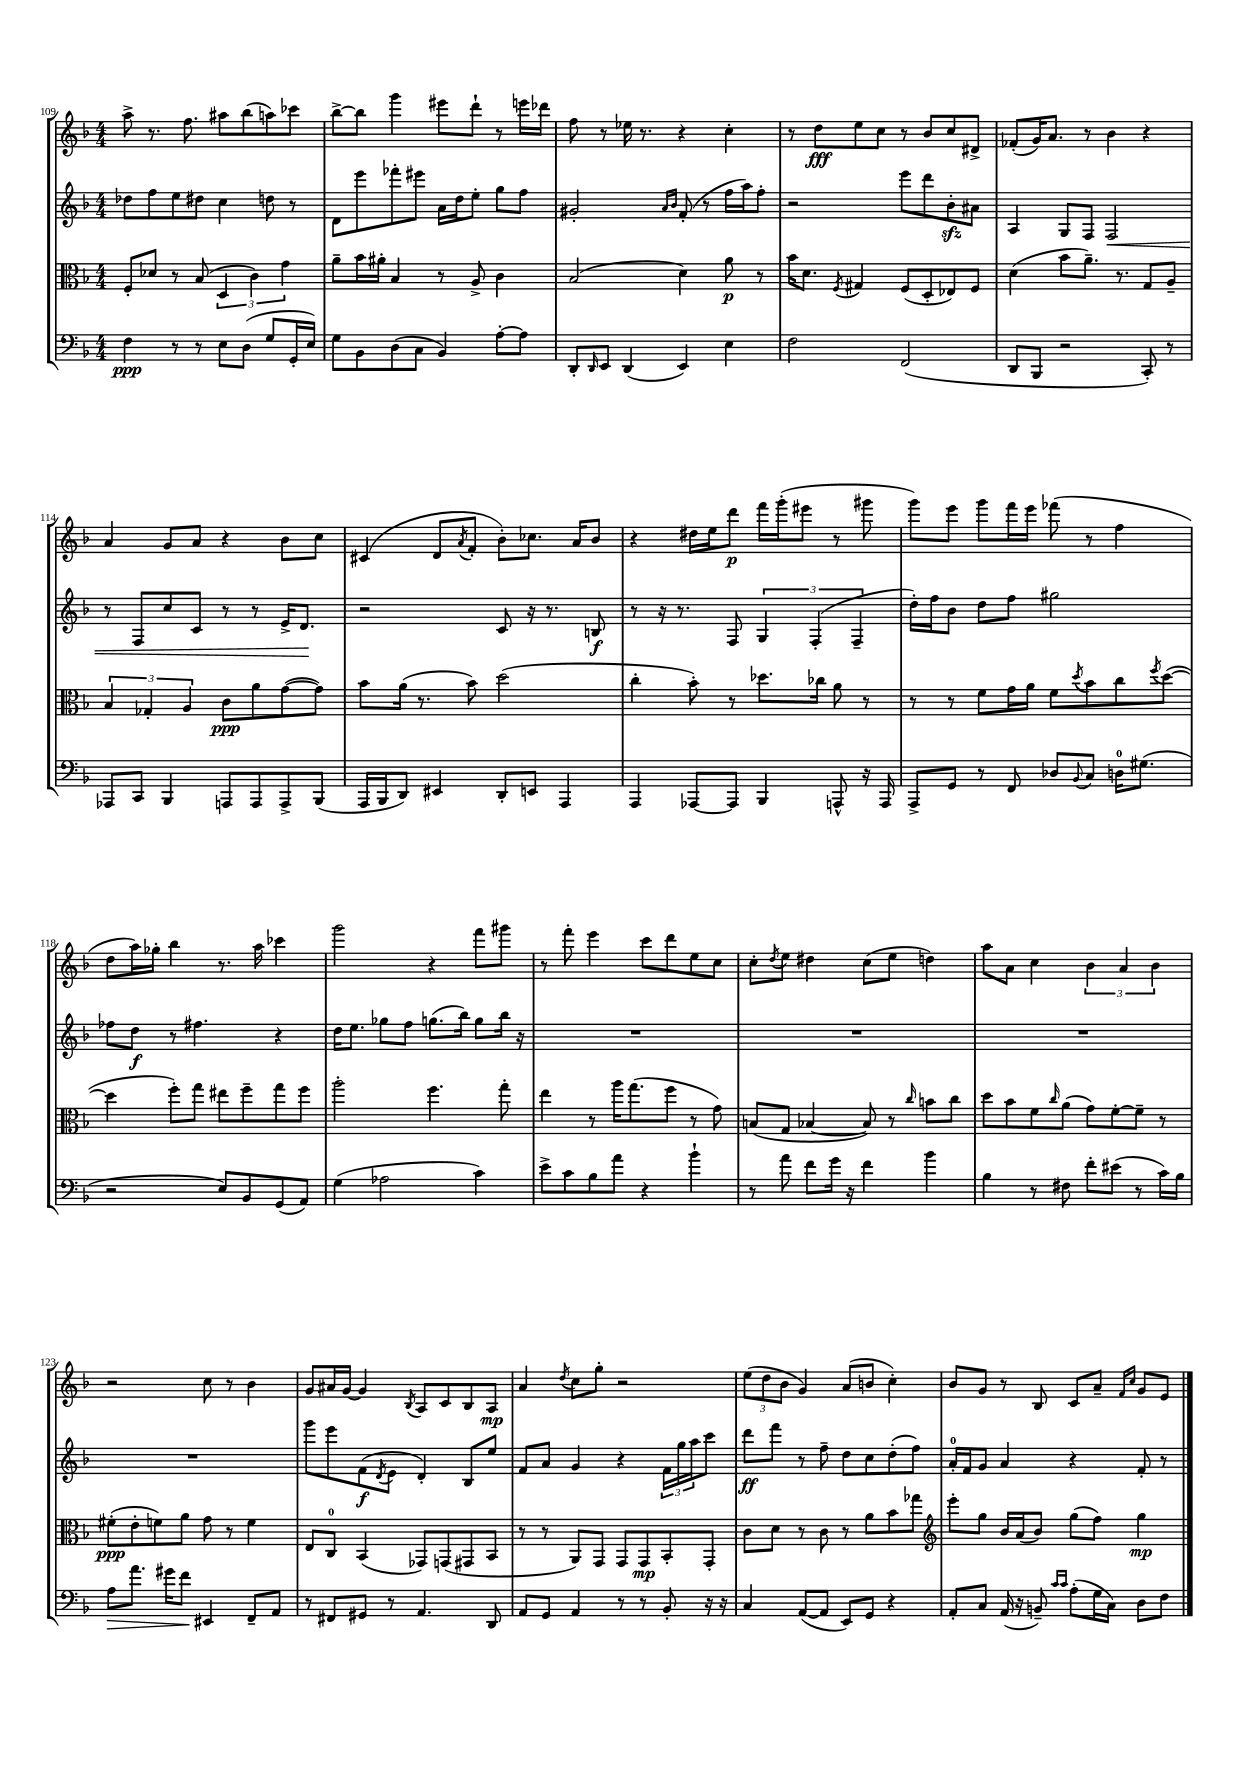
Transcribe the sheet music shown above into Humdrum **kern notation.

**kern	**kern	**kern	**kern
*staff4	*staff3	*staff2	*staff1
*clefF4	*clefC3	*clefG2	*clefG2
*k[b-]	*k[b-]	*k[b-]	*k[b-]
*M4/4	*M4/4	*M4/4	*M4/4
4F	8F'	8dd-	8aa^
.	8d-	8ff	8.r
8r	8r	8ee	.
.	.	.	8.ff
8r	(8B-	8dd#	.
8E	6D	4cc	8aa#
(8D	.	.	(8bb-
.	6c)	.	.
8G	.	8dd	8aa)
.	6g	.	.
16GG'	.	8r	8ccc-
16E)	.	.	.
=	=	=	=
8G	8a~	8d	[8bb-^
8BB-	16b-	8eee	8bb-]
.	16a#'	.	.
(8D	4B-	8fff-'	4ggg
8C	.	8eee#	.
4BB-)	8r	16a	8eee#
.	.	16dd	.
.	8A^	8ee'	8ddd`
[8A'	4c	8gg	8r
8A]	.	8ff	16eee
.	.	.	16ddd-
=	=	=	=
8DD'	(2B-	2g#'	8ff
16qqDD	.	.	.
8EE	.	.	8r
(4DD	.	.	16ee-
.	.	.	8.r
.	.	16qqa	.
.	.	16qqb-	.
4EE)	4d)	(8f'	4r
.	.	8r	.
4E	8a	16ff	4cc'
.	.	16aa)	.
.	8r	8ff'	.
=	=	=	=
2F	16b-	2r	8r
.	8.d	.	.
.	.	.	8dd
.	8qF	.	.
.	4G#	.	8ee
.	.	.	8cc
(2FF	(8F	8eee	8r
.	8D'	8ddd	8b-
.	8E-)	8b-'	8cc
.	8F	8a#	8d#^
=	=	=	=
8DD	(4d	4A	(8f-'
8BBB-	.	.	16g)
.	.	.	8.a
2r	8b-	8G	.
.	8.a~)	8F	8r
.	.	2F	4b-
.	8.r	.	.
8CC')	8G	.	4r
8r	8A~	.	.
=	=	=	=
8AAA-	6B-	8r	4a
8CC	.	8F	.
.	6G-'	.	.
4BBB-	.	8cc	8g
.	6A	.	.
.	.	8c	8a
8AAA	8c	8r	4r
8AAA	8a	8r	.
8AAA^	([8g	16e^	8b-
.	.	8.d	.
(8BBB-	8g])	.	8cc
=	=	=	=
16AAA	8b-	2r	(4c#
16BBB-	.	.	.
8DD)	(16a	.	.
.	8.r	.	.
4EE#	.	.	8d
.	.	.	8qa
.	8b-)	.	8f'
8DD'	(2dd	8c	8b-')
8EE	.	16r	8.cc-
.	.	8.r	.
4AAA	.	.	.
.	.	.	16a
.	.	8B	8b-
=	=	=	=
4AAA	4cc'	8r	4r
.	.	16r	.
.	.	8.r	.
[8AAA-	8b-')	.	16dd#
.	.	.	16ee
8AAA-]	8r	8F	8ddd
4BBB-	8.dd-	6G	16fff
.	.	.	(16ggg'
.	.	.	8eee#
.	.	(6F'	.
.	16cc-	.	.
8AAA^^	8a	.	8r
.	.	6F~	.
16r	8r	.	8ggg#
16AAA	.	.	.
=	=	=	=
8AAA^	8r	16dd')	8ggg)
.	.	16ff	.
8GG	8r	8b-	8eee
8r	8f	8dd	8ggg
8FF	16g	8ff	16fff
.	16a	.	16eee
8D-	8f	2gg#	(8fff-
8qqBB-	8qdd	.	.
8C	8b-	.	8r
16D	8cc	.	4ff
(8.G#	.	.	.
.	8qff	.	.
.	([8dd	.	.
=	=	=	=
2r	4dd]	8ff-	8dd
.	.	8dd	16aa)
.	.	.	16gg-'
.	8ff')	8r	4bb-
.	8gg	4.ff#	.
8E)	8ee#	.	8.r
8BB-	8ff~	.	.
.	.	.	16aa
(8GG	8gg	4r	4ccc-
8AA)	8ff	.	.
=	=	=	=
(4G	2aa'	16dd	2ggg
.	.	8.ee	.
2A-	.	8gg-	.
.	.	8ff	.
.	4.ff	(8.gg	4r
.	.	16bb-)	.
4c)	.	8gg	8fff
.	8gg'	16bb-	8ggg#
.	.	16r	.
=	=	=	=
8e^	4ee	1r	8r
8c	.	.	8fff'
8B-	8r	.	4eee
8a	16aa	.	.
.	(8.gg	.	.
4r	.	.	8ccc
.	8ff	.	8ddd
4b-`	8r	.	8ee
.	8g)	.	8cc
=	=	=	=
8r	(8B	1r	8cc'
.	.	.	8qdd
8a	8G	.	8ee
8f	[4B-	.	4dd#
16g	.	.	.
16r	.	.	.
4f	8B-])	.	(8cc
.	8r	.	8ee
.	16qqcc	.	.
4b-	8b	.	4dd)
.	8cc	.	.
=	=	=	=
4B-	8dd	1r	8aa
.	8b-	.	8a
8r	8f	.	4cc
.	16qqcc	.	.
8F#	(8a	.	.
8f'	8g)	.	6b-
(8e#	[8f'	.	.
.	.	.	6a
8r	8f~]	.	.
.	.	.	6b-
16c)	8r	.	.
16B-	.	.	.
=	=	=	=
8A	(8f#'	1r	2r
8.a	8e'	.	.
.	8f)	.	.
16g#	.	.	.
8f	8a	.	.
4EE#	8g	.	8cc
.	8r	.	8r
8FF~	4f	.	4b-
8AA	.	.	.
=	=	=	=
8r	8E	8ggg	8g
8FF#	8C	8eee	16a#
.	.	.	[16g
8GG#	(4BB-	(8f	4g]
.	.	8qd	.
8r	.	8e	.
.	.	.	8qB-
4.AA	8GG-)	4d')	8A
.	(8GG	.	8c
.	8GG#	8B-	8B-
8DD	8BB-	8ee	8A
=	=	=	=
8AA	8r	8f	4a
8GG	8r	8a	.
.	.	.	8qdd
4AA	8AA)	4g	8cc
.	8GG	.	8gg'
8r	8GG	4r	2r
8r	8GG	.	.
8BB-'	8BB-'	24f	.
.	.	24gg	.
.	.	24aa	.
16r	8GG'	8ccc	.
16r	.	.	.
=	=	=	=
4C	8c	8ddd	(12ee
.	.	.	12dd
.	8d	8fff	.
.	.	.	12b-
([8AA	8r	8r	4g)
8AA]	8c	8ff~	.
8EE)	8r	8dd	(8a
8GG	8a	8cc	8b
4r	8b-	(8dd'	4cc')
.	8gg-	8ff)	.
=	=	=	=
*	*clefG2	*	*
8AA'	8eee'	16a'	8b-
.	.	16f	.
8C	8gg	8g	8g
(16AA	16b-	4a	8r
16r	(16a	.	.
8BB~)	8b-)	.	8B-
16qqc	.	.	.
16qqc	.	.	.
(8A'	(8gg	4r	8c
16G	8ff)	.	8a~
16C)	.	.	.
.	.	.	16qqf
.	.	.	16qqcc
8D	4gg	8f'	8g
8F	.	8r	8e
==	==	==	==
*-	*-	*-	*-
